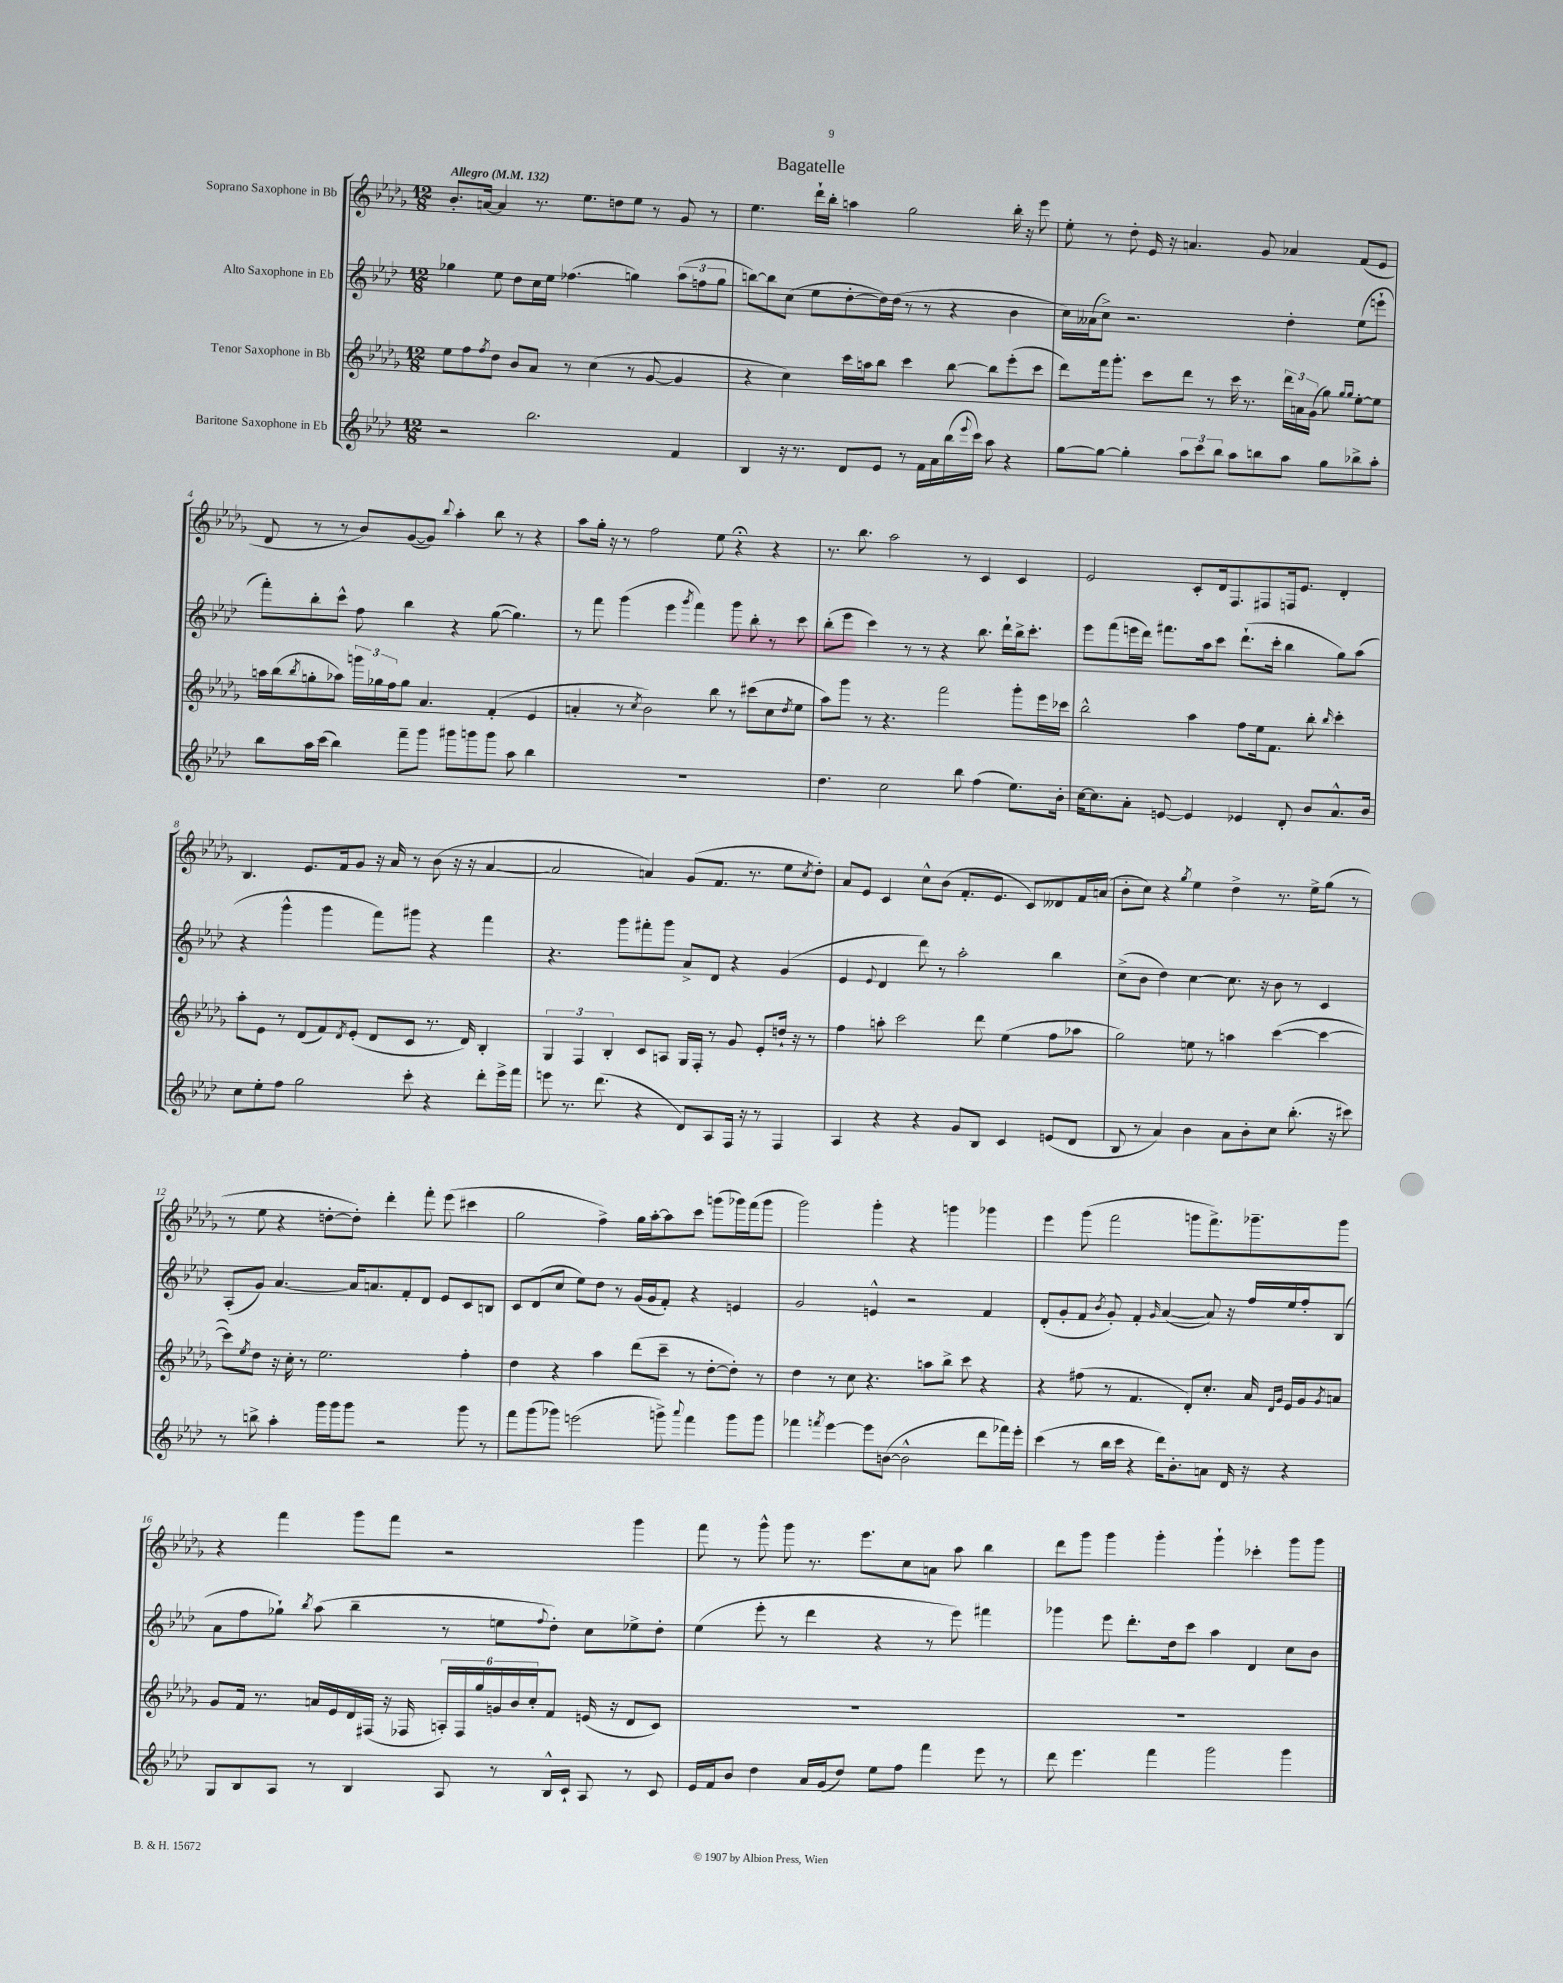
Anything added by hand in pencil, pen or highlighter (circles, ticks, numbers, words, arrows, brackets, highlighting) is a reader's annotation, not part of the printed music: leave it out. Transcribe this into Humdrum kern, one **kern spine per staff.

**kern	**kern	**kern	**kern
*staff4	*staff3	*staff2	*staff1
*clefG2	*clefG2	*clefG2	*clefG2
*k[b-e-a-d-]	*k[b-e-a-d-g-]	*k[b-e-a-d-]	*k[b-e-a-d-g-]
*M12/8	*M12/8	*M12/8	*M12/8
*MM132	*MM132	*MM132	*MM132
2r	8ee-\L	4gg-\	8.b-'/L
.	8ff\	.	.
.	.	.	[16a/Jk
.	8qff/	.	.
.	8dd-\J	8ee-\	4a/]
.	8b-/L	8dd-\L	.
2.bb-\	8a-/J	16cc\L	8.r
.	.	16ee-\JJ	.
.	8r	(4.ff-\	.
.	.	.	8.ee-\L
.	(4cc\	.	.
.	.	.	8dd\
.	8r	4gg\)	8ee-\J
.	[8g-/	.	8r
4f/	4g-/]	(12aa-\L	8g-/
.	.	12ff\	.
.	.	.	8r
.	.	12gg\J	.
=	=	=	=
4B-/	4r	[8bb\L)	4.ee-\
.	.	8bb\]	.
16r	4cc\)	(8cc\J	.
8.r	.	.	.
.	.	8ee-\L	16ddd-`\LL
.	.	.	16bb-'\JJ
8d-/L	16ccc\LL	[8dd-'\	4aa\
.	16aa\J	.	.
8e-/J	8bb-\J	16dd-\]L)	.
.	.	(16dd-\JJ	.
8r	4ccc\	8r	2gg-\
16f\LL	.	8r	.
16a-\	.	.	.
(16bb-\	[8bb-\	4r	.
8qqeee-/	.	.	.
16ccc\JJ)	.	.	.
8aa-\	8bb-\]L	.	.
4r	(8eee-'\	4b-\	16bb-'\
.	.	.	16r
.	8ccc\J	.	8eee-\
=	=	=	=
[8gg\L	8ddd-\L)	16cc\LL)	8ee-'\
.	.	(16a--\J	.
8gg\_J	16fff\k	8cc^\J)	8r
.	8.ggg-'\J	.	.
4gg'\]	.	2.r	8dd-'\
.	8ccc\L	.	16e-/
.	.	.	16r
12aa-\L	8ddd-\J	.	4.a/
12ccc\	.	.	.
.	8r	.	.
12bb-\J	.	.	.
8aa-\L	16ccc\	.	.
.	8.r	.	.
8bb\	.	.	8g-/
8aa-\J	24ddd-\LL	4dd-'\	4a-/
.	24a\	.	.
.	(24g-\JJ	.	.
8gg\L	8gg-\)	.	.
.	16qqgg-/LL	.	.
.	16qqgg-/JJ	.	.
8bb-^\	[8ee-'\L	(8ee-\L	(8f/L
8aa-'\J	8ee-\]J	8eee`\J	8e-/J
=	=	=	=
8bb-\L	16aa\LL	8fff'\L)	8d-/
.	(16bb-\J	.	.
.	8qbb-/	.	.
16aa-\L	8gg'\	8bb-'\	8r
(16ccc\JJ	.	.	.
4bb-\)	8aa-\J)	8ccc^^\J	8r
.	24ggg\LL	8ff\	8b-/L)
.	24gg-\	.	.
.	24ff\J	.	.
8fff~\L	8gg-\J	4bb-\	([8g-/
8ggg\J	4.a-/	.	8g-/]J)
.	.	.	8qqbb-/
8ggg#\L	.	4r	4aa-'\
8ggg\	.	.	.
8ggg\J	(4f'/	([8gg\	8bb-\
8aa-\	.	4.gg\])	8r
4bb-\	4e-/	.	4r
=	=	=	=
1.r	4a'/	8r	8aa-\L
.	.	8fff\	16gg-'\Jk
.	.	.	16r
.	8r	(4ggg\	8r
.	8qcc/	.	.
.	2b-\)	.	2ff\
.	.	4eee-\	.
.	.	8qggg/	.
.	.	4fff\)	.
.	8bb-\	.	8ee-\
.	8r	8ggg\	4r;
.	(8ccc#\L	8bb-'\	.
.	8cc\	8r	4r
.	8qdd-/	.	.
.	8ee-\J	8ccc\	.
=	=	=	=
4.dd-\	8aa-\L)	(8bb-'\L	8.r
.	8ggg-\J	8eee-\J	.
.	.	.	8.bb-\
.	8r	4ccc\)	.
2cc\	4.r	.	2aa-\
.	.	8r	.
.	.	8r	.
.	2fff\	4r	.
8bb-\	.	.	8r
(4ff\	.	8.bb-\	4c/
.	.	16ddd-`\LL	.
8.ee-\L)	8ggg-'\L	16bb-^\J	4c/
.	.	8.ccc'\J	.
.	16eee-\L	.	.
16b-'\Jk	16ccc-\JJ	.	.
=	=	=	=
[16cc\LK	2bb-^^\	8eee-\L	2e-/
8.cc\]	.	.	.
.	.	(8fff\	.
8a-'\J	.	16eee\L	.
.	.	16ddd-\JJ)	.
[8e/	.	8.fff#\L	.
4e/]	4aa-\	.	8c'/L
.	.	16aa-\k	.
.	.	8ccc\J	16d-/k
.	.	.	8.F/
4e-/	8ff\L	(8.ddd-`\L	.
.	16ee-\k	.	8F#/
.	8.f\J	16ccc'\Jk	.
8d-'/	.	4bb-\	16F/k
.	.	.	8.e-/J
8b-/L	8bb-'\	.	.
.	16qqbb-/	.	.
8.a-^^/	4ccc'\	8gg\L)	4d-'/
.	.	(8aa-\J	.
16b-/Jk	.	.	.
=	=	=	=
8cc\L	8aa-'\L	4r	4.B-/
8ee-'\	8e-\J	.	.
8ff\J	8r	4ggg^^\	.
2gg\	(8d-/L	.	8.e-/L
.	8f/)	4ggg\	.
.	.	.	16f/k
.	8qd-/	.	.
.	(8e-'/J	.	8g-/J
.	8d-/L	8fff\L)	16r
.	.	.	16a-/
8ccc'\	8c/J	8ggg#\J	8r
4r	8.r	4r	(8b-\
.	.	.	16r
.	16d-/)	.	16r
8ddd-'\L	4B-'/	4fff\	[4a-/
16eee-^\L	.	.	.
16fff\JJ	.	.	.
=	=	=	=
8eee\	6G-/	4.r	2a-/]
8.r	.	.	.
.	6F/	.	.
(8.ddd-\	.	.	.
.	6B-'/	.	.
.	.	8ggg\L	.
4r	8c/L	8fff#'\	4a/)
.	8A/J	8ggg\J	.
8d-/L)	16G-/LL	8a-^/L	(8g-/L
.	16F'/JJ	.	.
8A-/	8r	8d-/J	8.f/J
16F/Jk	8g-/	4r	.
16r	.	.	8.r
8r	8e-'/L	.	.
4F/	16dd`/Jk	(4g/	8ee-\L
.	16r	.	.
.	.	.	8qcc/
.	8r	.	8dd-'\J)
=	=	=	=
4A-/	4ff\	4e-/	8a-/L
.	.	.	8e-/J
.	.	8qqe-/	.
4r	8aa'\	4d-/	4c/
.	2ccc\	.	.
4r	.	8ddd-\)	8cc^^\L
.	.	8r	(8b-\J
8g/L	.	2aa-'\	8.f'/L
8B-/J	8ddd-\	.	.
.	.	.	8.e-/J
4c/	(4ee-\	.	.
.	.	.	8c/L)
(8e/L	8ff\L	4bb-\	8d--/
8d-/J	8aa-\J	.	16f/L
.	.	.	(16a/JJ
=	=	=	=
8B-/	2gg-\)	(8cc^\L	8b-'\L
8r	.	8b-\J	8cc\J)
4a-/)	.	4dd-\)	4r
.	.	.	8qgg-/
4b-\	8ee\	[4cc\	4ee-\
.	8r	.	.
8a-\L	4aa\	8.cc\]	4dd-^\
8b-'\	.	.	.
.	.	16r	.
8cc\J	([4ccc\	8b-\	8.r
(8.bb-'\	.	8r	.
.	.	.	16ee-^\LK
.	4ccc\_	4c/	(8gg-\J
16r	.	.	.
8ccc#\)	.	.	8r
=	=	=	=
8r	8ccc\]L)	(8A-'/L	8r
.	8qee-/	.	.
8bb^\	8dd-\J	8g/J)	8ee-\
4aa-'\	16r	[4.a-/	4r
.	16cc'\	.	.
.	8r	.	.
16ggg\LL	2.ee-\	.	[8dd'\L
16ggg\J	.	.	.
8ggg\J	.	16a-/]LK	8dd'\]J)
.	.	8.a/	.
2r	.	.	4ddd-'\
.	.	8f'/	.
.	.	8d-/J	8fff'\
.	.	8e-/L	(8eee-\
8ggg\	4ff'\	8c/	4ccc#\
8r	.	8B/J	.
=	=	=	=
8fff\L	4dd-\	8c/L	2gg-\
(8ggg\	.	(8d-/	.
8ggg-\J)	4r	8cc/J	.
(2eee\	.	8ee-\L)	.
.	4aa-\	8dd-\J	4ff^\)
.	.	8r	.
.	(8ddd-\L	(16g/LL	16gg-\LL
.	.	16g/J	[16aa-'\J
8ggg^\)	8ccc~\J	8f'/J)	8aa-\]
8qqaaa-/	.	.	.
4fff\	8r	4r	8ccc\J
.	[8dd-'\L	.	(8ggg\L
8ggg\L	8dd-'\]J)	4e/	16ggg-\L)
.	.	.	(16fff\J
8ggg\J	8r	.	8ggg-\J
=	=	=	=
4fff-\	4dd-\	2g/	2ggg-\)
8qfff/	.	.	.
[4eee-\	8r	.	.
.	8cc\	.	.
8eee-\]L	4.r	4e^^/	4ggg-'\
([8b\J	.	.	.
2b^^\]	.	2r	4r
.	8aa\L	.	.
.	8bb-^\J	.	4ggg\
.	8ccc\	.	.
8ddd-\L	4r	4f/	4ggg-\
16fff-\L)	.	.	.
16eee-'\JJ	.	.	.
=	=	=	=
(4ccc\	4r	(8d-'/L	4eee-\
.	.	8g'/	.
8r	(8ff#\	8f/J	(8ggg-\
.	.	8qb-/	.
16bb-\LL	8r	8g'/)	2fff\
16ccc\JJ	.	.	.
4r	4.f/	4f'/	.
.	.	16qqg/	.
16ddd-\LK)	.	([4a-/	.
8.b-'\	.	.	.
.	8d-'/L)	.	8ggg\L
8a\J	8.cc'/J	8a-/])	8.fff^\)
16d-/	.	16r	.
16r	16a-/	16ff/LL	8.ggg-~\
.	16qqd-/LL	.	.
.	16qqg-/JJ	.	.
4r	16e-/LL	16ee-/	.
.	16g-/J	16ff'/J	.
.	8qg-/	.	.
.	8a/J	(8B-/J	8ggg-\J
=	=	=	=
8G/L	8g-/L	8a-\L	4r
8B-/	16f/Jk	8ff\	.
.	8.r	.	.
8A-/J	.	8gg-`\J)	4fff\
.	.	8qbb-/	.
8r	16a/LL	(8aa-\	.
.	16e-/	.	.
4B-/	16d-/	4bb-~\	8ggg-\L
.	(16F#/JJ	.	.
.	16r	.	8fff\J
.	16F-/	.	.
8A-/	24A'/LL)	8r	2r
.	24F-/	.	.
.	24gg-/	.	.
8r	24g/	8ee\L	.
.	24b-/	.	.
.	24cc'/J	.	.
.	.	8qqff/	.
16B-^^/LL	8f/J	8dd-'\J)	.
16c`/JJ	.	.	.
8A-/	(16e/	8cc\L	.
.	16r	.	.
8r	8d-/L	8ee-^\	4ggg-\
8c/	8c/J)	8dd-'\J	.
=	=	=	=
16e-/LL	1.r	(4ee-\	8fff\
16f/J	.	.	.
8b-/J	.	.	8r
4dd-\	.	8eee-'\	8ggg-^^\
.	.	8r	8ggg-\
16a-/LL	.	4ddd-\	8.r
(16g/J	.	.	.
8dd-/J)	.	.	.
.	.	.	8.eee-\L
8ee-\L	.	4r	.
8ff\J	.	.	8cc\
4fff\	.	8r	8a\J
.	.	8eee-\)	8aa-\
8eee-\	.	4fff#\	4bb-\
8r	.	.	.
=	=	=	=
8ddd-\	1.r	4ggg-\	8ddd-\L
4.eee-\	.	.	8ggg-\J
.	.	8eee-\	4ggg-\
.	.	8.ddd-'\L	.
4fff\	.	.	4ggg-'\
.	.	16dd-\k	.
.	.	8ccc\J	.
2ggg\	.	4aa-\	4ggg-`\
.	.	4d-/	4ccc-'\
4ggg\	.	8cc\L	8ggg-\L
.	.	8b-\J	8ggg-\J
==	==	==	==
*-	*-	*-	*-
